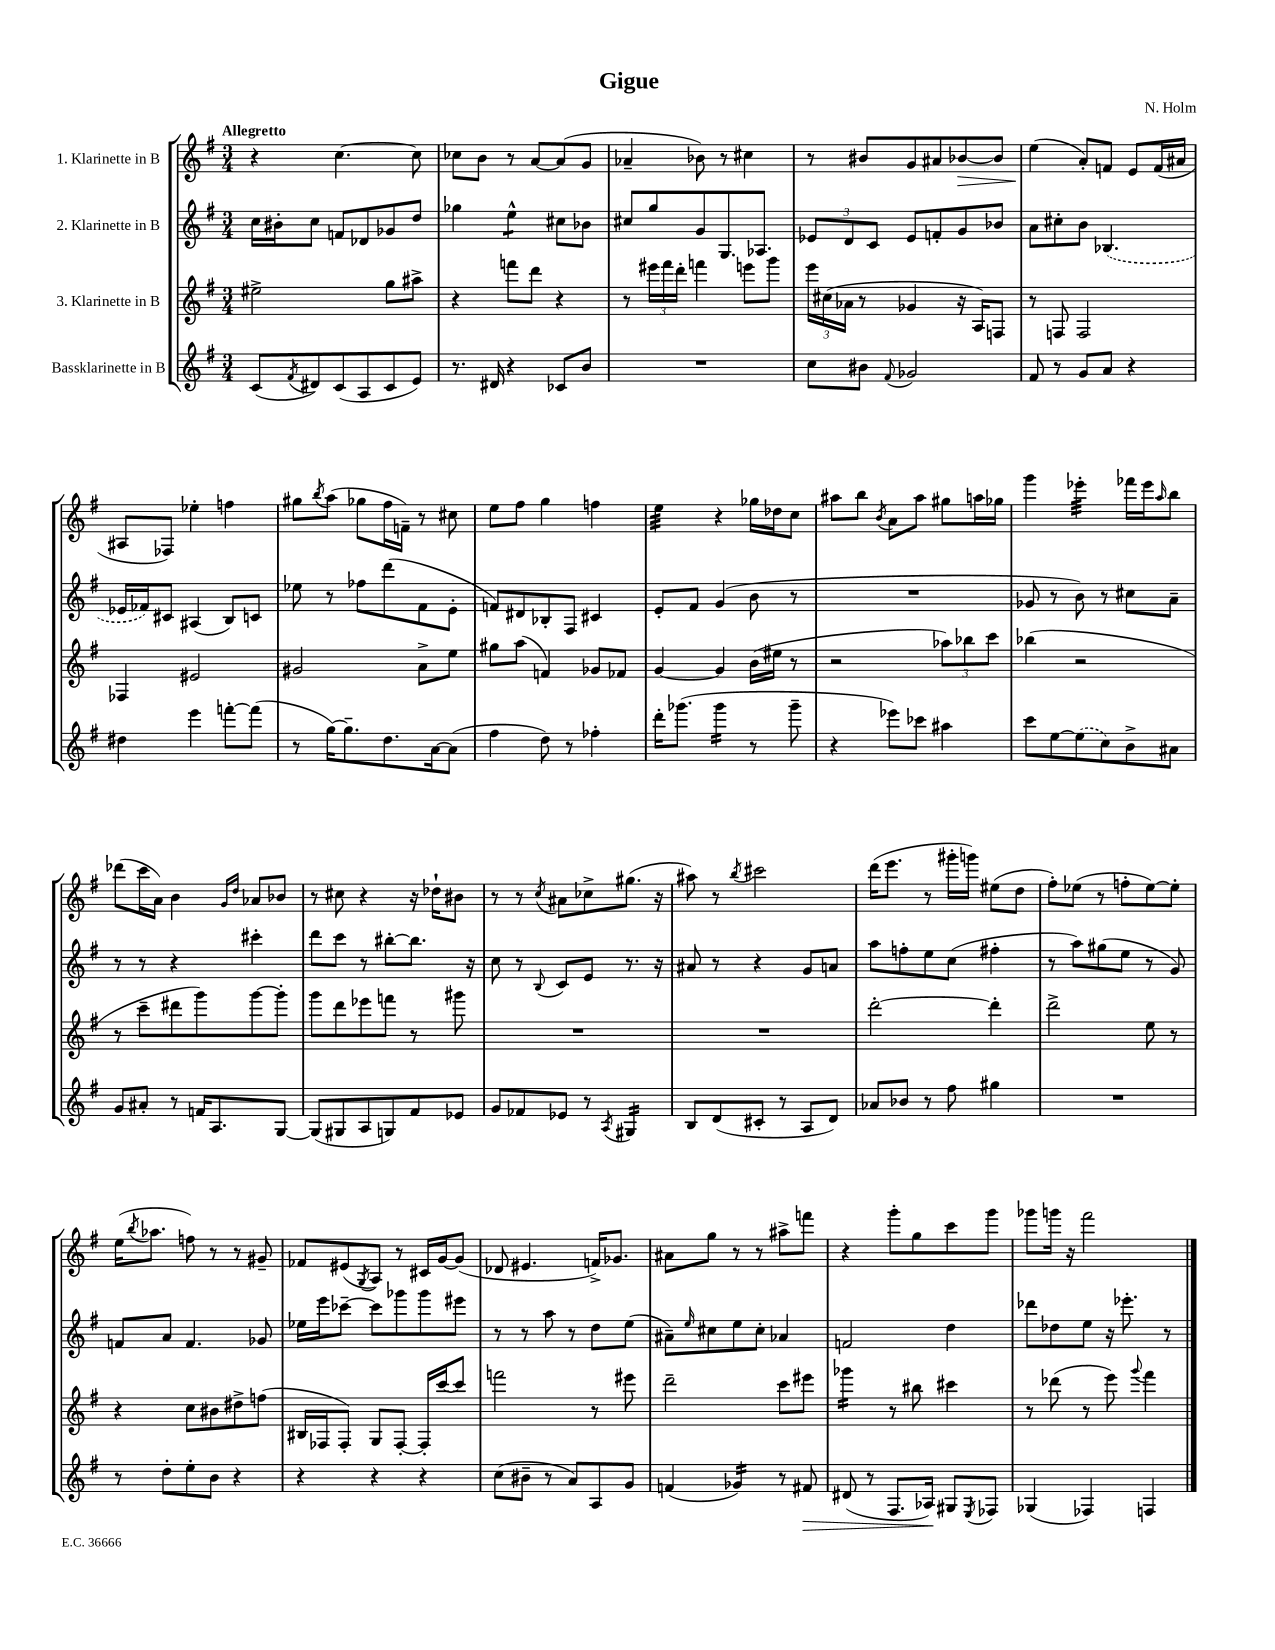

**kern	**kern	**kern	**kern
*staff4	*staff3	*staff2	*staff1
*clefG2	*clefG2	*clefG2	*clefG2
*k[f#]	*k[f#]	*k[f#]	*k[f#]
*M3/4	*M3/4	*M3/4	*M3/4
(8c	2ee#^	16cc	4r
.	.	16b#'	.
8qf#	.	.	.
8d#)	.	8cc	.
(8c	.	8f	[4.cc
8A	.	8d-	.
8c	8gg	8g-	.
8e)	8aa#^	8dd	8cc]
=	=	=	=
8.r	4r	4gg-	8cc-
.	.	.	8b
16d#	.	.	.
4r	8fff	4ee^^	8r
.	8ddd	.	[8a
8c-	4r	8cc#	(8a]
8b	.	8b-	8g
=	=	=	=
2.r	8r	8cc#	4a-~
.	24eee#	8gg	.
.	24fff#	.	.
.	24ddd'	.	.
.	4fff	8g	8b-)
.	.	8.G	8r
.	8eee	.	4cc#
.	.	8.A-	.
.	8ggg	.	.
=	=	=	=
8cc	24eee	12e-	8r
.	(24cc#	.	.
.	24a-	12d	.
8b#	8r	.	8b#
.	.	12c	.
8qqf#	.	.	.
2g-	4g-	8e-	8g
.	.	8f'	8a#
.	16r	8g	[8b-
.	16A)	.	.
.	8F	8b-	8b-]
=	=	=	=
8f#	8r	8a	(4ee
8r	8F	8cc#'	.
8g	2F	8b	8a')
8a	.	(4.B-	8f
4r	.	.	8e
.	.	.	(16f
.	.	.	16a#
=	=	=	=
4dd#	4F-	16e-	8A#
.	.	16f-)	.
.	.	8c#	8F-)
4eee	2e#	(4A#	4ee-'
[8fff'	.	8B)	4ff
(8fff]	.	8c	.
=	=	=	=
8r	2g#	8ee-	8gg#
.	.	.	8qbb
[16gg)	.	8r	(8aa
8.gg~]	.	.	.
.	.	8ff-	8gg-
8.dd	.	(8ddd	16ff#
.	.	.	16f~)
.	8a^	8f#	8r
[16a	.	.	.
(8a]	8ee	8e'	8cc#
=	=	=	=
4ff#	8gg#	8f)	8ee
.	(8aa	8d#	8ff#
8dd)	4f)	8B-'	4gg
8r	.	8F#	.
4ff-'	8g-	4c#	4ff
.	8f-	.	.
=	=	=	=
16ddd'	[4g	8e'	4ee
(8.ggg-	.	.	.
.	.	8f#	.
4ggg-	4g]	(4g	4r
8r	(16b	8b	16gg-
.	16ee#	.	16dd-
8ggg-~	8r	8r	8cc
=	=	=	=
4r	2r	2.r	8aa#
.	.	.	8bb
.	.	.	8qb
8eee-)	.	.	8a
8ccc-	.	.	8aa#
4aa#	12aa-)	.	8gg#
.	12bb-	.	.
.	.	.	16aa
.	12ccc	.	.
.	.	.	16gg-
=	=	=	=
8ccc	(4bb-	8g-	4ggg
[8ee	.	8r	.
(8ee]	2r	8b)	4eee-'
8cc)	.	8r	.
8b^	.	8cc#	16fff-
.	.	.	16eee-
.	.	.	16qqaa
8a#	.	8a~	8bb
=	=	=	=
8g	8r	8r	(8ddd-
8a#'	8ccc~	8r	16ccc
.	.	.	16a)
8r	8ddd#	4r	4b
16f	8ggg)	.	.
8.A	.	.	.
.	.	.	16qqg
.	.	.	16qqdd
.	[8ggg	4ccc#'	8a-
[8G	8ggg']	.	8b-
=	=	=	=
(8G]	8ggg	8ddd	8r
8G#	8ddd	8ccc	8cc#
8A	8eee-	8r	4r
8G)	8fff	[8bb#'	.
8f#	8r	8.bb#]	16r
.	.	.	16dd-`
8e-	8ggg#	.	8b#
.	.	16r	.
=	=	=	=
8g	2.r	8cc	8r
8f-	.	8r	8r
.	.	8qqB	8qcc
8e-	.	8c	8a#
8r	.	8e	8cc-^
8qA	.	.	.
4G#	.	8.r	(8.gg#
.	.	16r	16r
=	=	=	=
8B	2.r	8a#	8aa#)
(8d	.	8r	8r
.	.	.	8qbb
8c#'	.	4r	2ccc#
8r	.	.	.
8A	.	8g	.
8d)	.	8a	.
=	=	=	=
8a-	[2ddd'	8aa	(16ddd
.	.	.	8.eee
8b-	.	8ff'	.
8r	.	8ee	8r
8ff#	.	(8cc	16ggg#'
.	.	.	16ggg)
4gg#	4ddd']	4ff#'	(8ee#
.	.	.	8dd
=	=	=	=
2.r	2ddd^	8r	8ff#')
.	.	8aa)	(8ee-
.	.	(8gg#	8r
.	.	8ee	8ff'
.	8ee	8r	[8ee-)
.	8r	8g)	8ee-']
=	=	=	=
8r	4r	8f	(16ee
.	.	.	8qbb
.	.	.	8.aa-
8dd'	.	8a	.
8ee'	8cc	4.f	8ff)
8b	8b#	.	8r
4r	8dd#^	.	8r
.	(8ff	8g-	8g#~
=	=	=	=
4r	16B#	16ee-	8f-
.	16F-	16eee	.
.	8F-')	[8ccc-~	(8e#
.	.	.	8qG
4r	8G	8ccc-]	8A)
.	[8F-'	8ggg-	8r
4r	16F-']	8ggg-	16c#
.	[16ccc	.	[16g
.	8ccc]	8eee#	(8g]
=	=	=	=
(8cc	2fff	8r	8d-
8b#~	.	8r	4.e#
8r	.	8aa	.
8a)	.	8r	.
8A	8r	8dd	16f^)
.	.	.	8.g-
8g	8eee#	(8ee	.
=	=	=	=
(4f	2ddd~	8a#~)	8a#
.	.	16qqee	.
.	.	8cc#	8gg
4g-)	.	8ee	8r
.	.	8cc#'	8r
8r	8ccc	4a-	8aa#^
8f#	8eee#	.	8fff
=	=	=	=
(8d#	4ggg-	2f	4r
8r	.	.	.
8.F#	8r	.	8ggg'
.	8bb#	.	8gg
16A-)	.	.	.
8G#	4ccc#	4dd	8ccc
8qE	.	.	.
8F-	.	.	8ggg
=	=	=	=
(4G-	8r	8ddd-	8ggg-
.	(8ddd-	8dd-	16ggg
.	.	.	16r
4F-)	8r	8ee	2fff#
.	8eee)	16r	.
.	.	8.eee-'	.
.	8qqggg	.	.
4F	4fff#	.	.
.	.	8r	.
==	==	==	==
*-	*-	*-	*-
